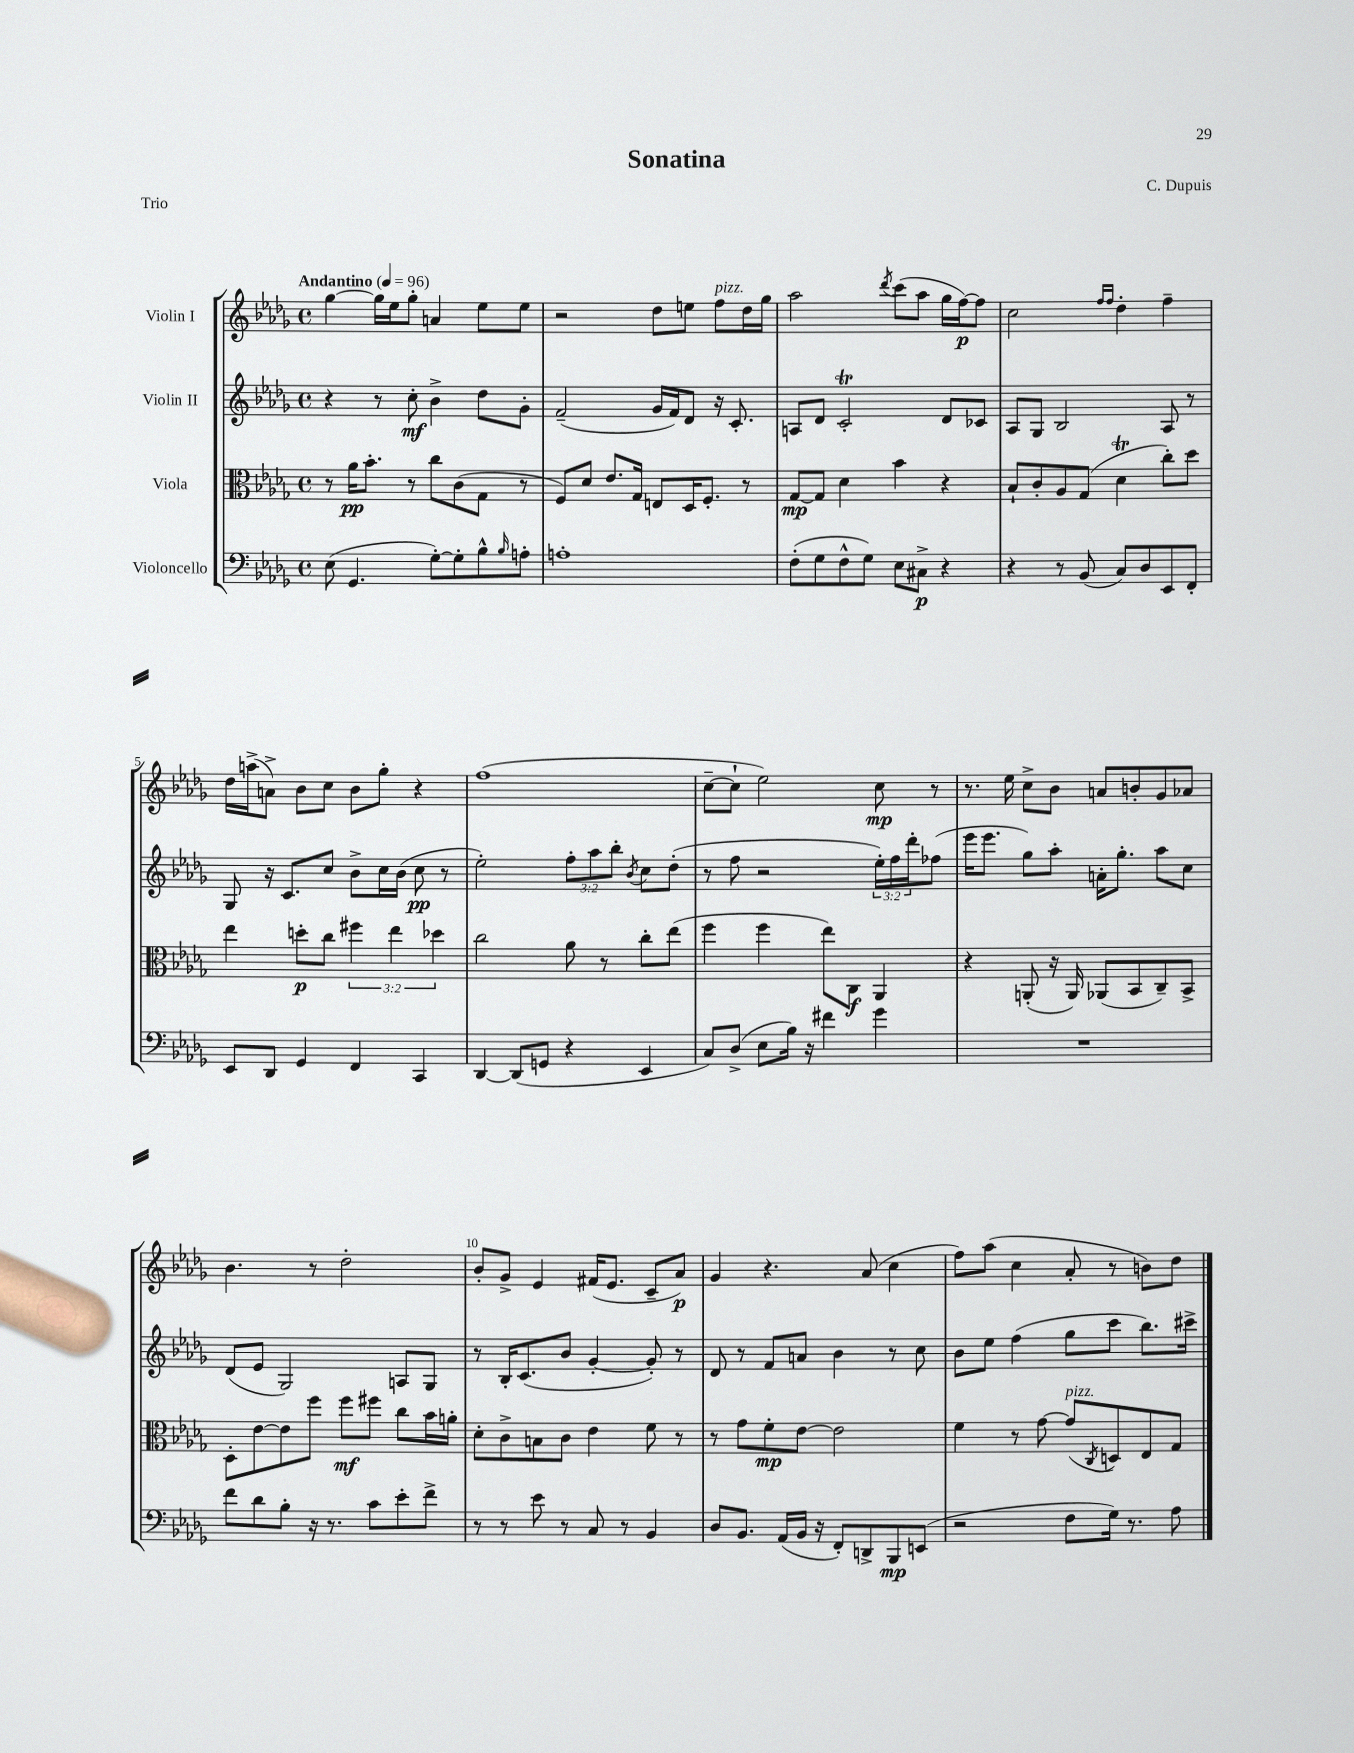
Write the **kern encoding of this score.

**kern	**kern	**kern	**kern
*staff4	*staff3	*staff2	*staff1
*clefF4	*clefC3	*clefG2	*clefG2
*k[b-e-a-d-g-]	*k[b-e-a-d-g-]	*k[b-e-a-d-g-]	*k[b-e-a-d-g-]
*M4/4	*M4/4	*M4/4	*M4/4
*met(c)	*met(c)	*met(c)	*met(c)
*MM96	*MM96	*MM96	*MM96
(8E-\	8r	4r	[4gg-\
4.GG-/	16a-\LK	.	.
.	8.b-'\J	.	.
.	.	8r	16gg-\]LL
.	.	.	16ee-\J
.	8r	8cc'\	8gg-'\J
[8G-'\L)	8cc\L	4b-^\	4a/
8G-'\]	(8c\	.	.
8B-^^\	8G-\J	8dd-\L	8ee-\L
16qqB-/	.	.	.
8A'\J	8r	8g-'\J	8ee-\J
=	=	=	=
1A'	8F/L)	(2f~/	2r
.	8d-/J	.	.
.	8.e-/L	.	.
.	16G-/Jk	.	.
.	8E/L	16g-/LL	8dd-\L
.	.	16f/J)	.
.	16D-/K	8d-/J	8ee\J
.	8.F'/J	.	.
.	.	16r	8ff\L
.	.	8.c'/	.
.	8r	.	16dd-\L
.	.	.	16gg-\JJ
=	=	=	=
(8F'\L	[8G-/L	8A/L	2aa-\
8G-\	8G-/]J	8d-/J	.
8F^^\	4d-\	2c'/	.
8G-\J)	.	.	.
.	.	.	8qddd-/
8E-\L	4b-\	.	(8ccc\L
8C#^\J	.	.	8aa-\J
4r	4r	8d-/L	16gg-\LL
.	.	.	[16ff\J)
.	.	8c-/J	8ff\]J
=	=	=	=
4r	8B-`/L	8A-/L	2cc\
.	8c'/	8G-/J	.
8r	8A-/	2B-/	.
(8BB-/	(8G-/J	.	.
.	.	.	16qqff/LL
.	.	.	16qqff/JJ
8C/L)	4d-\	.	4dd-'\
8D-/	.	.	.
8EE-/	8cc'\L)	8A-/	4ff~\
8FF'/J	8dd-\J	8r	.
=	=	=	=
8EE-/L	4ee-\	8G-/	16dd-\LL
.	.	.	(16aa^\J
8DD-/J	.	16r	8a^\J)
.	.	8.c/L	.
4GG-/	8dd'\L	.	8b-\L
.	8cc\J	8cc/J	8cc\J
4FF/	6ff#\	8b-^\L	8b-\L
.	.	16cc\L	8gg-'\J
.	6ee-\	.	.
.	.	(16b-\JJ	.
4CC/	.	8cc\	4r
.	6dd-\	.	.
.	.	8r	.
=	=	=	=
[4DD-/	2cc\	2ee-'\)	(1ff
(8DD-/]L	.	.	.
8GG/J	.	.	.
4r	8a-\	12ff'\L	.
.	.	12aa-\	.
.	8r	.	.
.	.	12bb-'\J	.
.	.	8qb-/	.
4EE-/	8cc'\L	8cc\L	.
.	(8ee-\J	(8dd-'\J	.
=	=	=	=
8C/L)	4ff\	8r	[8cc~\L
(8D-^/J	.	8ff\	8cc`\]J
8E-\L	4ff\	2r	2ee-\)
16B-\Jk)	.	.	.
16r	.	.	.
4f#\	8ee-\L)	.	.
.	8C\J	.	.
4g-\	4AA-/	24ee-'\LL)	8cc\
.	.	24ff\	.
.	.	24ddd-'\J	.
.	.	(8ff-\J	8r
=	=	=	=
1r	4r	16eee-\LK	8.r
.	.	8.eee-\J	.
.	.	.	16ee-\
.	(8AA'/	8gg-\L)	8cc^\L
.	16r	8aa-'\J	8b-\J
.	16AA/)	.	.
.	(8AA-/L	16a'\LK	8a/L
.	.	8.gg-'\J	.
.	8BB-/	.	8b'/
.	8C~/)	8aa-\L	8g-/
.	8BB-^/J	8cc\J	8a-/J
=	=	=	=
8f\L	8D-'\L	(8d-/L	4.b-\
8d-\	[8e-\	8e-/J	.
8B-'\J	8e-\]	2G-/)	.
16r	8ff\J	.	8r
8.r	.	.	.
.	8ff\L	.	2dd-'\
8c\L	8ff#\J	.	.
8e-'\	8cc\L	8A/L	.
8f^\J	16b-\L	8G-/J	.
.	16a'\JJ	.	.
=	=	=	=
8r	8d-'\L	8r	8b-'/L
8r	8c^\	16B-'/LK	8g-^/J
.	.	(8.c/	.
8e-\	8B\	.	4e-/
8r	8c\J	8b-/J	.
8C/	4e-\	[4g-'/	(16f#/LK
.	.	.	8.e-/J
8r	.	.	.
4BB-/	8f\	8g-'/])	8c~/L
.	8r	8r	8a-/J)
=	=	=	=
8D-/L	8r	8d-/	4g-/
8.BB-/J	8g-\L	8r	.
.	8f'\	8f/L	4.r
(16AA-/LL	.	.	.
16BB-/JJ	[8e-\J	8a/J	.
16r	.	.	.
8FF'/L)	2e-\]	4b-\	.
8DD^/	.	.	(8a-/
8BBB-/	.	8r	4cc\
(8EE/J	.	8cc\	.
=	=	=	=
2r	4f\	8b-\L	8ff\L)
.	.	8ee-\J	(8aa-\J
.	8r	(4ff\	4cc\
.	[8g-\	.	.
8F\L	(8g-/]L	8gg-\L	8a-'/
.	8qC/	.	.
16G-\Jk)	8D/)	8ccc\J	8r
8.r	.	.	.
.	8E-/	8.bb-\L)	8b\L)
8A-\	8G-/J	.	8dd-\J
.	.	16ccc#^\Jk	.
==	==	==	==
*-	*-	*-	*-
